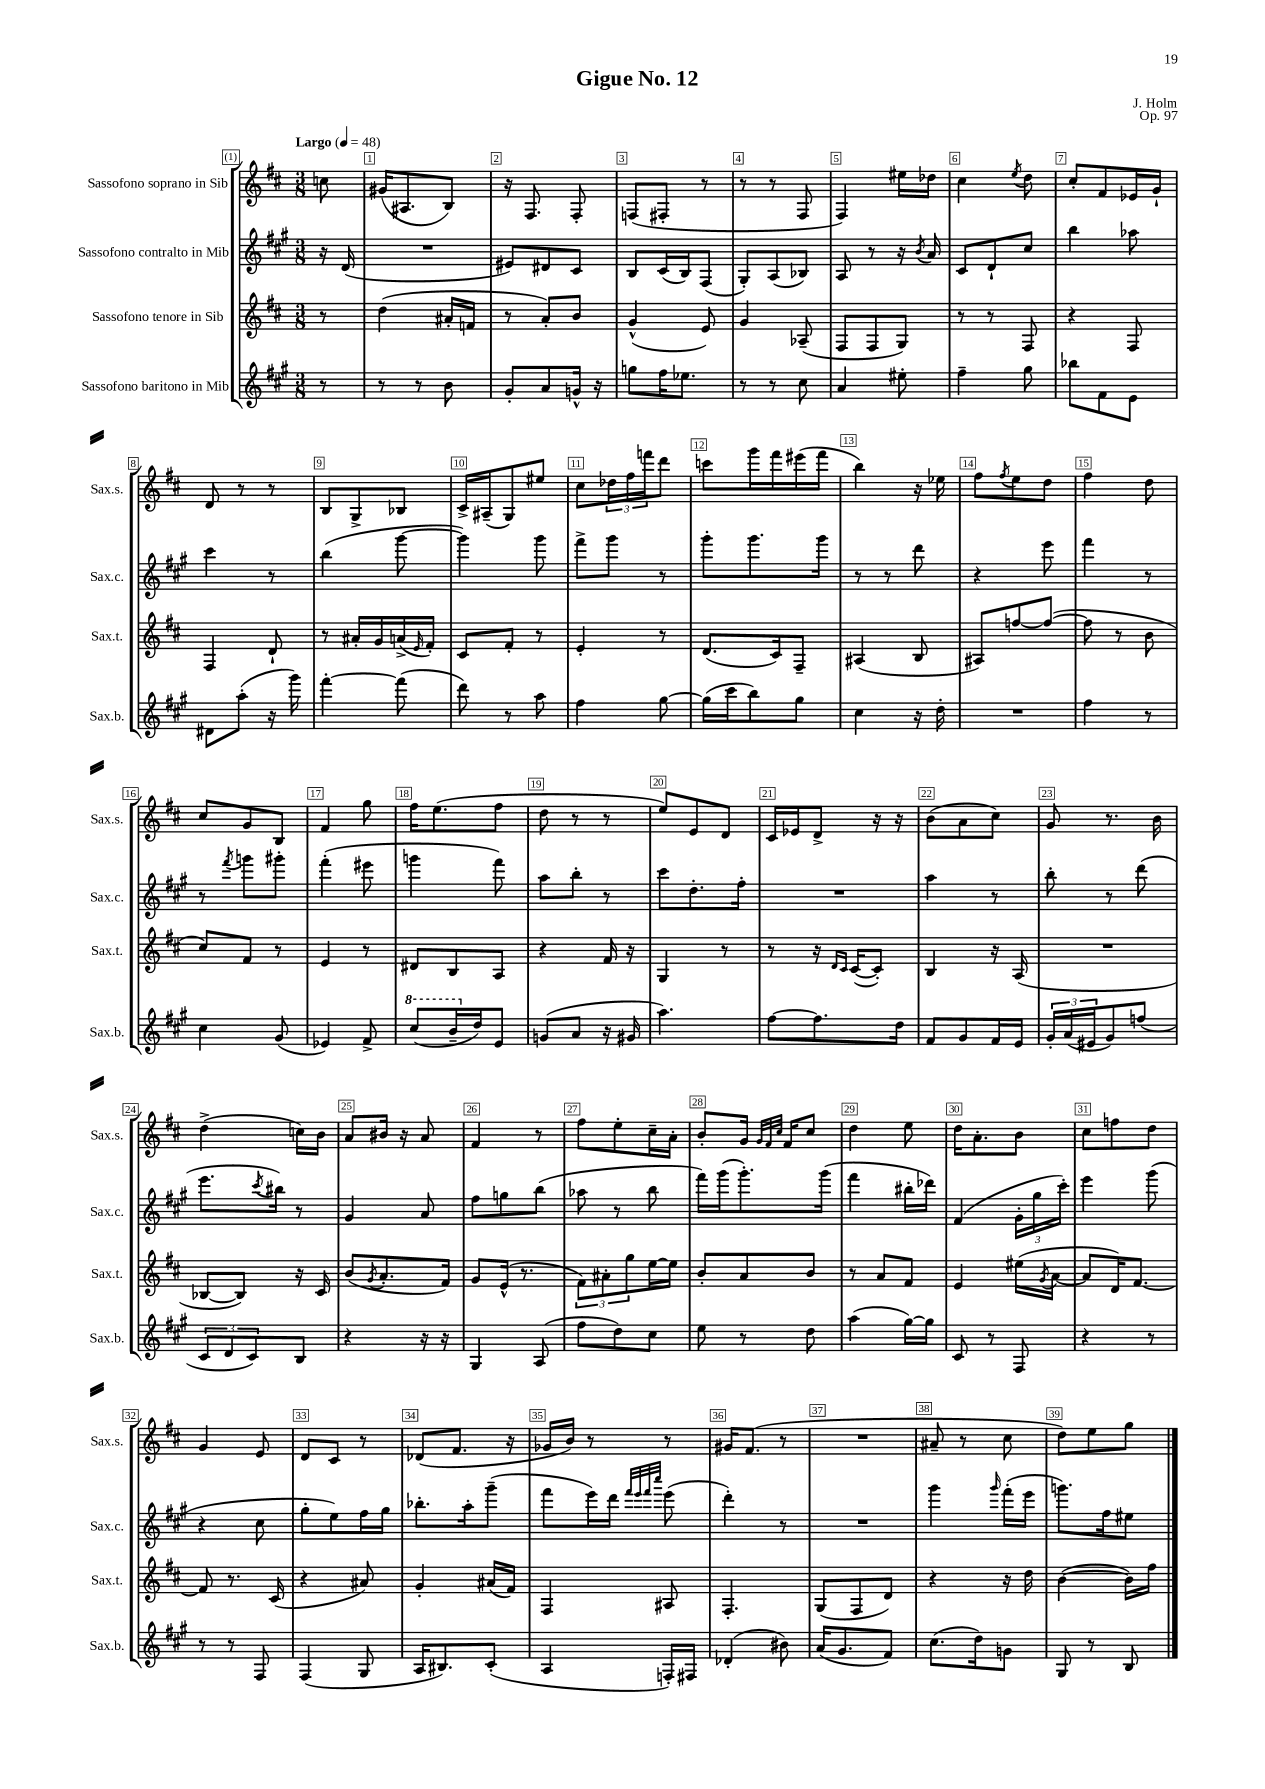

**kern	**kern	**kern	**kern
*part4	*part3	*part2	*part1
*staff4	*staff3	*staff2	*staff1
*I"Sassofono baritono in Mib	*I"Sassofono tenore in Sib	*I"Sassofono contralto in Mib	*I"Sassofono soprano in Sib
*I'Sax.b.	*I'Sax.t.	*I'Sax.c.	*I'Sax.s.
*clefG2	*clefG2	*clefG2	*clefG2
*k[f#c#g#]	*k[f#c#]	*k[f#c#g#]	*k[f#c#]
*M3/8	*M3/8	*M3/8	*M3/8
*MM48	*MM48	*MM48	*MM48
=	=	=	=
!	!	!	!LO:TX:a:B:t=Largo
8r	8r	16r	8ccn\
.	.	(16d/	.
=1	=1	=1	=1
8r	(4dd\	4.r	(16g#X/KL
.	.	.	8.A#X/
8r	.	.	.
8b\	16a#X'/LL	.	8B/J)
.	16fn/JJ	.	.
=2	=2	=2	=2
8g#'/L	8r	8e#X/L)	16r
.	.	.	8.F#/
8a/	8a'/L)	8d#X/	.
16gn^^/Jk	8b/J	8c#/J	8F#'/
16r	.	.	.
=3	=3	=3	=3
8ggn\L	(4g^^/	8B/L	(8Fn/L
16ff#\K	.	(16c#/L	8F#X'/J
8.ee-X\J	.	16B/J)	.
.	8e/)	(8F#/J	8r
=4	=4	=4	=4
8r	4g/	8G#'/L)	8r
8r	.	(8A/	8r
8cc#\	(8A-X~/	8B-X/J)	8F#/
=5	=5	=5	=5
4a/	8F#/L	8A/	4F#/)
.	8F#/	8r	.
8ee#X'\	8G/J)	16r	16ee#X\LL
.	.	8qb/	.
.	.	16a/	16dd-X\JJ
=6	=6	=6	=6
4ff#~\	8r	8c#/L	4cc#\
.	8r	8d`/	.
.	.	.	8qee/
8gg#\	8F#/	8cc#/J	8dd\
=7	=7	=7	=7
8bb-X\L	4r	4bb\	8cc#'/L
8f#\	.	.	8f#/
8e\J	8F#/	8aa-X\	16e-X/L
.	.	.	16g`/JJ
!!LO:LB:g=z
=8	=8	=8	=8
8d#X\L	4F#/	4ccc#\	8d/
(8aa'\J	.	.	8r
16r	8d`/	8r	8r
16ggg#\)	.	.	.
=9	=9	=9	=9
[4fff#'\	8r	(4bb\	8B/L
.	16a#X'/LL	.	8G^/
.	16g/	.	.
(8fff#\]	(16an^/	[8ggg#\	8B-X/J
.	16qqe/	.	.
.	16f#'/JJ)	.	.
=10	=10	=10	=10
8ddd\)	8c#/L	4ggg#\])	16c#^/LL
.	.	.	(16A#X~/J
8r	8f#'/J	.	8G/)
8aa\	8r	8ggg#\	8ee#X/J
=11	=11	=11	=11
4ff#\	4e'/	8fff#^\L	8cc#\L
.	.	8ggg#\J	24dd-X\L
.	.	.	24ff#\
.	.	.	24fffn\J
[8gg#\	8r	8r	8ddd\J
=12	=12	=12	=12
(16gg#\LL]	(8.d/L	8ggg#'\L	8cccn\L
16ccc#\J	.	.	.
8bb\)	.	8.ggg#\	16ggg\L
.	16c#/k)	.	16fff#\
8gg#\J	8F#~/J	.	(16eee#X\
.	.	16ggg#\Jk	16fff#\JJ
=13	=13	=13	=13
4cc#\	(4A#X/	8r	4bb\)
.	.	8r	.
16r	8B/	8ddd\	16r
16dd'\	.	.	16ee-X\
=14	=14	=14	=14
4.r	8A#X/L)	4r	8ff#\L
.	.	.	8qff#/
.	[8ffn/	.	8ee\
.	(8ff/J_	8eee\	8dd\J
=15	=15	=15	=15
4ff#\	8ff\]	4fff#\	4ff#\
.	8r	.	.
8r	8b\	8r	8dd\
!!LO:LB:g=z
=16	=16	=16	=16
4cc#\	8cc#/L)	8r	8cc#/L
.	.	8qfff#/	.
.	8f#/J	8gggn\L	8g/
(8g#/	8r	8ggg#X'\J	8B/J
=17	=17	=17	=17
4e-X/)	4e/	(4fff#'\	4f#/
8f#^/	8r	8eee#X\	8gg\
=18	=18	=18	=18
*8va	*	*	*
(8ccc#/L	8d#X/L	4gggn\	16ff#\KL
.	.	.	(8.ee\
16bb~/L	8B/	.	.
*X8va	*	*	*
16dd/J)	.	.	.
8e/J	8A/J	8fff#\)	8ff#\J
=19	=19	=19	=19
(8gn/L	4r	8aa\L	8dd\
8a/J	.	8bb'\J	8r
16r	16f#/	8r	8r
16g#X/	16r	.	.
=20	=20	=20	=20
4.aa\)	4G/	8ccc#\L	8ee/L)
.	.	8.dd'\	8e/
.	8r	.	8d/J
.	.	16ff#'\Jk	.
=21	=21	=21	=21
[8ff#\L	8r	4.r	16c#/LL
.	.	.	16e-X/J
8.ff#\]	16r	.	8d^/J
.	16qqd/LL	.	.
.	16qqc#/JJ	.	.
.	([16c#/KL	.	.
.	8c#'/J])	.	16r
16dd\Jk	.	.	16r
=22	=22	=22	=22
8f#/L	4B/	4aa\	(8b\L
8g#/	.	.	8a\
16f#/L	16r	8r	8cc#\J)
16e/JJ	(16A/	.	.
=23	=23	=23	=23
24g#'/LL	4.r	8bb'\	8g/
(24a/	.	.	.
24e#X/J	.	.	.
8g#/)	.	8r	8.r
(8ffn/J	.	(8ddd\	.
.	.	.	16b\
!!LO:LB:g=z
=24	=24	=24	=24
12c#/L	[8B-X/L	8.eee\L	(4dd^\
12d/	.	.	.
.	8B-/J])	.	.
12c#/)	.	.	.
.	.	8qccc#/	.
.	.	16bb#X\Jk)	.
8B/J	16r	8r	16ccn\LL)
.	16c#/	.	16b\JJ
=25	=25	=25	=25
4r	(8b/L	4g#/	8a/L
.	8qg/	.	.
.	8.a'/	.	16b#X/Jk
.	.	.	16r
16r	.	8a/	8a/
16r	16f#/Jk)	.	.
=26	=26	=26	=26
4G#/	8g/L	8ff#\L	4f#/
.	(16e^^/Jk	8ggn\	.
.	8.r	.	.
(8A/	.	(8bb\J	8r
=27	=27	=27	=27
8ff#\L	12f#\L)	8aa-X\	8ff#\L
.	12a#X'\	.	.
8dd\)	.	8r	8ee'\
.	12gg\	.	.
8cc#\J	[16ee\L	8bb\	16cc#~\L
.	16ee\JJ]	.	16a'\JJ
=28	=28	=28	=28
8ee\	8b'/L	16fff#\LL)	8b'/L
.	.	(16ggg#\J	.
8r	8a/	8.ggg#'\)	16g/Jk
.	.	.	32qqg/LLL
.	.	.	32qqf#/
.	.	.	32qqcc#/JJJ
.	.	.	16f#/KL
8dd\	8b/J	.	8cc#/J
.	.	(16ggg#\Jk	.
=29	=29	=29	=29
(4aa\	8r	4fff#\	4dd\
.	8a/L	.	.
[16gg#\LL)	8f#/J	16bb#X'\LL	8ee\
16gg#\JJ]	.	16ddd-X\JJ)	.
=30	=30	=30	=30
8c#/	4e/	(4f#/	16dd\KL
.	.	.	8.a'\
8r	.	.	.
8F#/	(16ee#X\LL	24g#'\LL	8b\J
.	.	24gg#\	.
.	8qg/	.	.
.	[16a\JJ	.	.
.	.	24ccc#'\JJ)	.
=31	=31	=31	=31
4r	8a/L]	4eee\	8cc#\L
.	16d/K)	.	8ffn\
.	[8.f#/J	.	.
8r	.	(8ggg#\	8dd\J
!!LO:LB:g=z
=32	=32	=32	=32
8r	8f#/]	4r	4g/
8r	8.r	.	.
8F#/	.	8cc#\	8e/
.	(16c#/	.	.
=33	=33	=33	=33
(4F#/	4r	8gg#'\L	8d/L
.	.	8ee\)	8c#/J
8G#/	8a#X/)	16ff#\L	8r
.	.	16gg#\JJ	.
=34	=34	=34	=34
16A/KL	4g'/	8.bb-X'\L	(8d-X/L
8.B#X/)	.	.	.
.	.	.	8.f#/J
.	.	16aa'\k	.
(8c#'/J	(16a#X/LL	(8ggg#~\J	.
.	16f#/JJ)	.	16r
=35	=35	=35	=35
4A/	4F#/	8fff#\L	16g-X/LL
.	.	.	16b/JJ)
.	.	16eee\L)	8r
.	.	16ddd\JJ	.
.	.	32qqfff#/LLL	.
.	.	32qqeee/	.
.	.	32qqfff#/	.
.	.	32qqcccc#/JJJ	.
16Fn'/LL)	8A#X/	(8eee\	8r
16F#X/JJ	.	.	.
=36	=36	=36	=36
(4d-X'/	4.F#'/	4ddd'\)	16g#X/KL
.	.	.	(8.f#/J
8b#X\)	.	8r	8r
=37	=37	=37	=37
(16a/KL	(8G/L	4.r	4.r
8.g#/	.	.	.
.	8F#/	.	.
8f#/J)	8d/J)	.	.
=38	=38	=38	=38
(8.cc#\L	4r	4ggg#\	8a#X~/
.	.	.	8r
16dd\k)	.	.	.
.	.	16qqggg#/	.
8gn\J	16r	(16fff#'\LL	8cc#\
.	16dd\	16eee\JJ	.
=39	=39	=39	=39
8G#/	([4b\	8.gggn\L)	8dd\L)
8r	.	.	8ee\
.	.	16ff#\k	.
8B/	16b\LL])	8ee#X\J	8gg\J
.	16ff#\JJ	.	.
==	==	==	==
*-	*-	*-	*-
